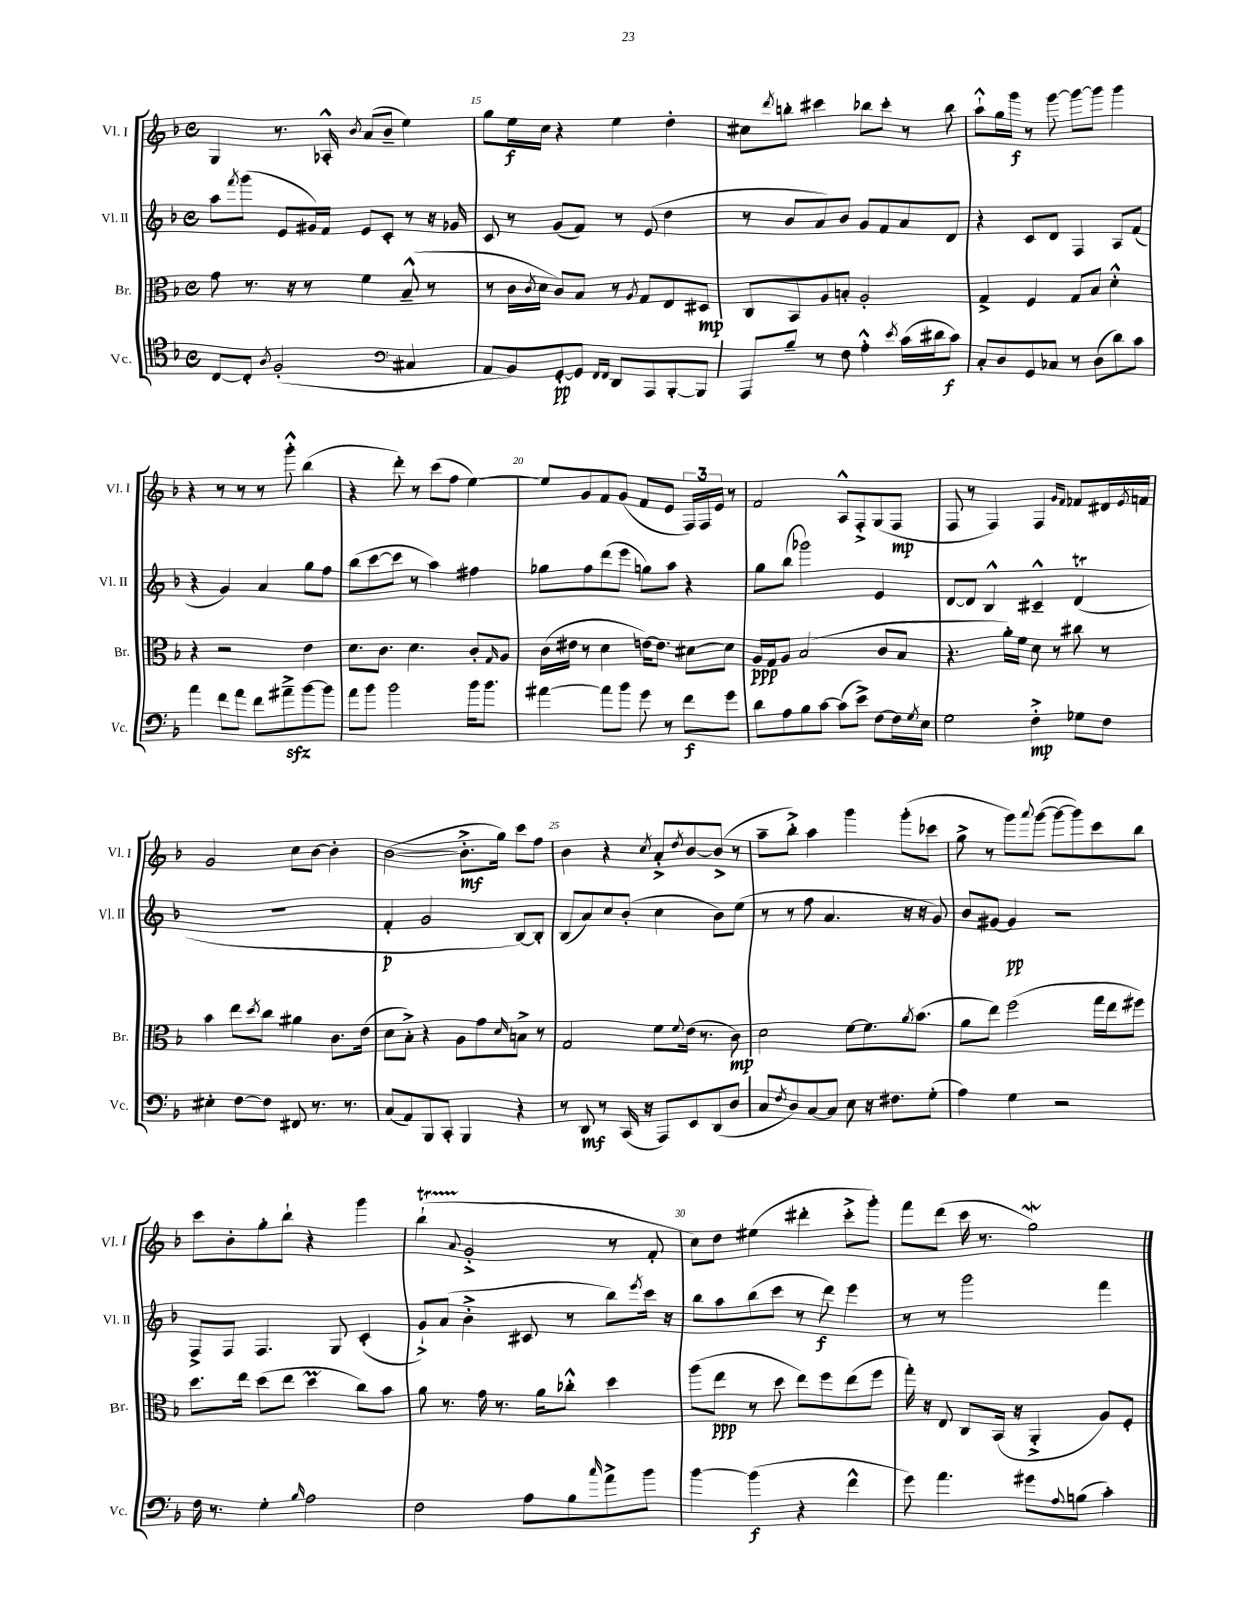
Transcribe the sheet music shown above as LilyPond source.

<<
\new StaffGroup <<
\new Staff = "s0" \with { instrumentName = "Vl. I" shortInstrumentName = "Vl. I" } {
    \clef treble \key f \major \defaultTimeSignature \time 4/4
    g4 r8. aes16-.-^ \acciaccatura { bes'8 } a'8( bes'8-- e''4) |
    g''8 e''16\f c''16 r4 e''4 d''4-. |
    cis''8 \acciaccatura { d'''8 } b''8-. cis'''4 bes''8 cis'''8-. r8 bes''8 |
    a''8-!-^ g''16 g'''16\f r8 g'''8~ g'''8~ g'''8 g'''4 |
    r4 r8 r8 r8 g'''8-.-^ bes''4( |
    r4 d'''8-.) r8 c'''8( f''8 e''4~) |
    e''8 g'8 f'8 g'8( f'8 e'8 \tuplet 3/2 { f16) f16 e'16 } r8 |
    f'2 a8-^ f8-.-> g8( f8\mp |
    f8 r8 f4) f4 \grace { g'16 f'16 } fes'8 dis'16 \acciaccatura { e'8 } f'16 |
    g'2 c''8 bes'8~ bes'4-. |
    bes'2~( bes'8.-.->\mf g''16) c'''8 f''8 |
    bes'4 r4 \acciaccatura { c''8 } a'8-.-> \acciaccatura { d''8 } bes'8~ bes'8->( r8 |
    a''8-- bes''8-.->) a''4 g'''4 g'''8-.( ces'''8 |
    g''8-> r8 g'''8) \appoggiatura { a'''8 } g'''8~( g'''8~ g'''8) c'''8 bes''8 |
    c'''8 bes'8-. g''8-. bes''8-! r4 g'''4 |
    bes''4-!\startTrillSpan( \appoggiatura { a'8 } g'2-.->\stopTrillSpan r8 f'8-. |
    c''8) d''8 eis''4( dis'''4-. c'''8-.-> g'''8-.) |
    f'''8 d'''8( c'''16 r8. g''2\mordent) \bar "|." |
}
\new Staff = "s1" \with { instrumentName = "Vl. II" shortInstrumentName = "Vl. II" } {
    \clef treble \key f \major \defaultTimeSignature \time 4/4
    a''8 \acciaccatura { f'''8 } g'''8( e'8 gis'16) f'16 e'8 c'8-. r8 r16 ges'16 |
    c'8 r8 g'8( f'8) r8 e'8( d''4 |
    r8 bes'8 a'8) bes'8 g'8 f'8 a'8 d'8 |
    r4 c'8 d'8 f4 a8 f'8( |
    r4 g'4) a'4 g''8 f''8 |
    bes''8( c'''8~ c'''8 r8 a''4) fis''4 |
    ges''8 f''8 d'''8( e'''8 g''8) a''8 r4 |
    g''8 bes''8( ges'''2) e'4 |
    d'8~ d'8 bes4-^ cis'4---^ d'4\trill( |
    R1 |
    f'4-.\p g'2 bes8~) bes8-. |
    bes8( a'8) c''8 bes'8-.( c''4 bes'8) e''8( |
    r8 r8 f''8 a'4. r16 r16 g'8) |
    bes'8 gis'8~ gis'4\pp r2 |
    f8-> f8 f4. g8 c'4-.( |
    g'8-!->) a'8( bes'4-.-> cis'8 r8 bes''8) \acciaccatura { e'''8 } c'''16 r16 |
    bes''8 a''8 bes''8( c'''8 r8 d'''8\f) e'''4 |
    r8 r8 g'''2 f'''4 \bar "|." |
}
\new Staff = "s2" \with { instrumentName = "Br." shortInstrumentName = "Br." } {
    \clef alto \key f \major \defaultTimeSignature \time 4/4
    g'8 r8. r16 r8 f'4 bes8---^( r8 |
    r8 c'16 \acciaccatura { c'8 } d'16 c'8) bes8 r8 \acciaccatura { a8 } g8 e8 dis8\mp |
    c8 bes,8 a8 b8-. a2-. |
    g4-> f4 g8 bes8 d'4-.-^ |
    r4 r2 e'4 |
    d'8. c'8. d'4. c'8-. \grace { g16 } a8 |
    c'16( eis'16 r8 d'4 e'16~) e'8. dis'8~ dis'8 |
    a16\ppp g16 a8 bes2( c'8 bes8 |
    r4. a'16-.) f'16 d'8 r8 cis''8 r8 |
    bes'4 e''8 \acciaccatura { d''8 } c''8 ais'4 c'8. e'16( |
    d'8 bes8-.->) r4 a8 g'8 \grace { d'16 } b8-> r8 |
    g2 f'8 \appoggiatura { f'8 } e'16( r8. c'8\mp) |
    d'2 f'8~ f'8. \acciaccatura { a'8 } bes'8.( |
    a'8 e''8) f''2( g''16 e''16 fis''8) |
    d''8. e''16 d''8( e''8 d''4\prall c''8) bes'8 |
    a'8 r8. g'16 r8. a'16 ces''8-.-^ d''4 |
    a''8( e''8\ppp r8 d''8 e''8) f''8 e''8( f''8 |
    g''16-.) r16 e8 c8 bes,16( r16 a,4-.-> a8) f8-. \bar "|." |
}
\new Staff = "s3" \with { instrumentName = "Vc." shortInstrumentName = "Vc." } {
    \clef tenor \key f \major \defaultTimeSignature \time 4/4
    c8~ c8-. \acciaccatura { a8 } f2-.( \clef bass cis4 |
    a,8 bes,8) g,8~-.\pp g,8 \grace { f,16 f,16 } d,8 a,,8 bes,,8~-. bes,,8 |
    a,,8 bes8-- r8 f8 a4-.-^ \acciaccatura { e'8 } c'16( dis'16 c'8\f) |
    c8-. d8 g,8 ces8 r8 d8( d'8) c'8 |
    a'4 f'8 a'8 f'8 ais'8--->\sfz bes'8~ bes'8 |
    a'8 bes'8 bes'2 bes'16 bes'8. |
    ais'4~ ais'8 bes'8 g'8 r8 f'8\f g'8 |
    d'8 a8 bes8 c'8~ c'8( e'8->) f8~ f16 \acciaccatura { g8 } e16 |
    g2 f4-.->\mp ges8 f8 |
    eis4-. f8~ f8 fis,8 r8. r8. |
    c8( a,8) bes,,8 c,8-. bes,,4 r4 |
    r8 d,8\mf r8 c,16( r16 a,,8) e,8 d,8( d8 |
    c8 \acciaccatura { f8 } d8) c8~ c8 e8 r16 fis8. g8-.( |
    a4) g4 r2 |
    f16 r8. g4-. \grace { bes16 } a2 |
    f2 a8 bes8 \grace { c''16 } a'8-> bes'8 |
    bes'4~ bes'4\f( r4 f'4-^ |
    g'8) a'4. gis'8 \appoggiatura { a8 } b8( c'4-.) \bar "|." |
}
>>
>>
\layout { \context { \Score currentBarNumber = #14 \override BarNumber.break-visibility = ##(#f #t #t) barNumberVisibility = #(every-nth-bar-number-visible 5) } }
